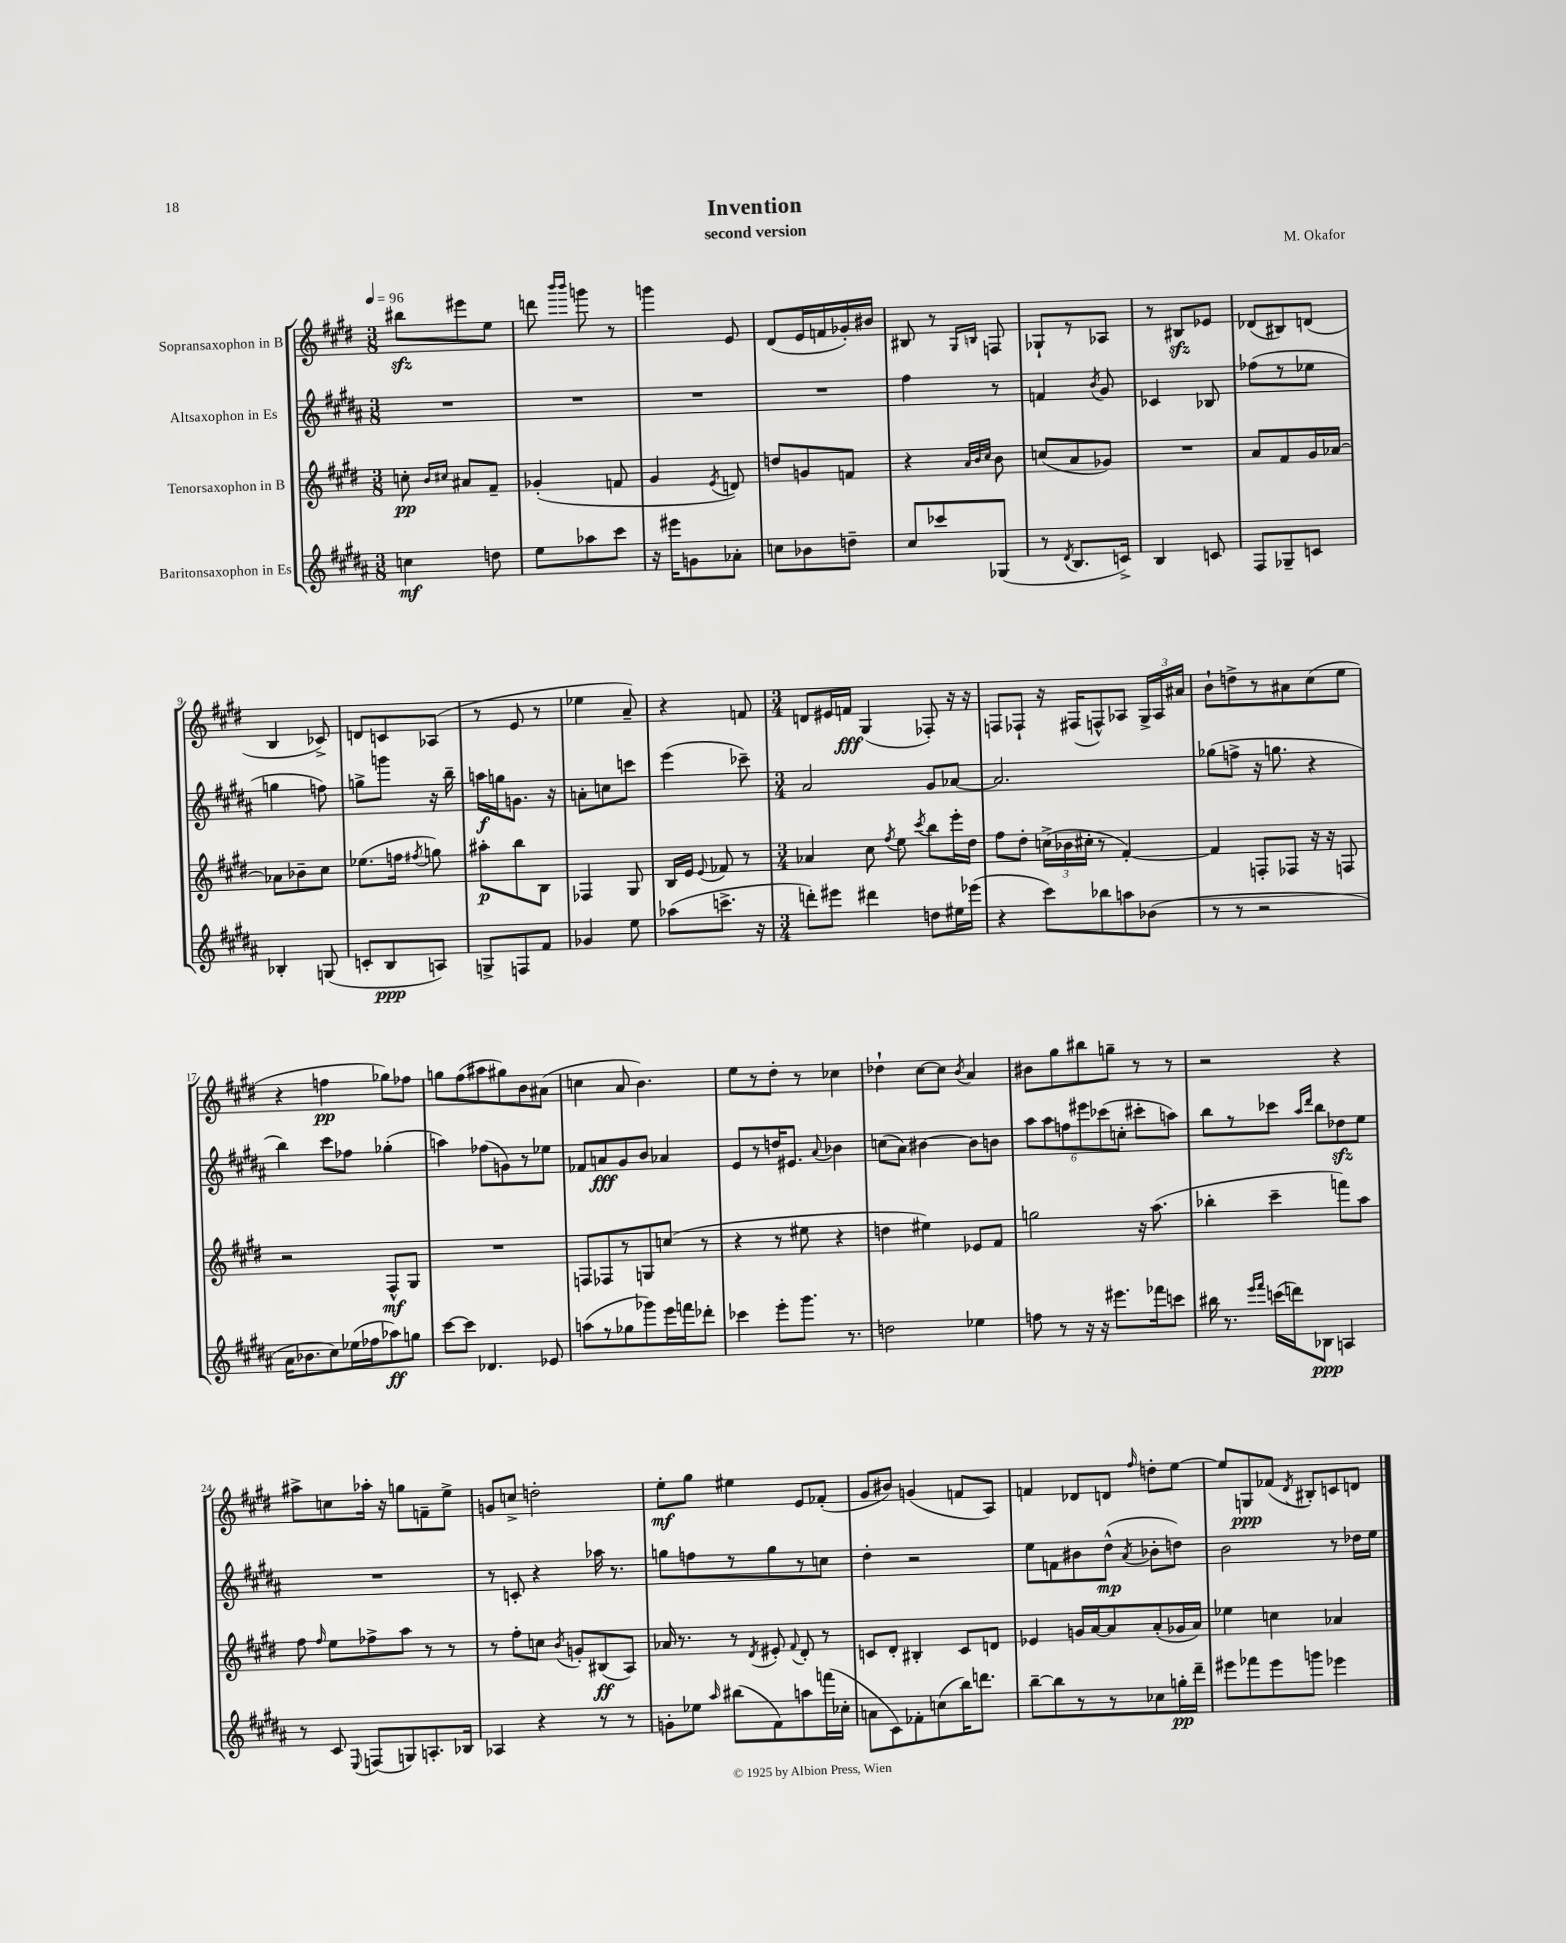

**kern	**dynam	**kern	**dynam	**kern	**dynam	**kern	**dynam
*part4	*part4	*part3	*part3	*part2	*part2	*part1	*part1
*staff4	*staff4	*staff3	*staff3	*staff2	*staff2	*staff1	*staff1
*I"Baritonsaxophon in Es	*	*I"Tenorsaxophon in B	*	*I"Altsaxophon in Es	*	*I"Sopransaxophon in B	*
*clefG2	*	*clefG2	*	*clefG2	*	*clefG2	*
*k[f#c#g#d#a#]	*	*k[f#c#g#d#]	*	*k[f#c#g#d#a#]	*	*k[f#c#g#d#]	*
*M3/8	*	*M3/8	*	*M3/8	*	*M3/8	*
*MM96	*	*MM96	*	*MM96	*	*MM96	*
=1	=1	=1	=1	=1	=1	=1	=1
4ccn\	mf	8ccn'\	pp	4.r	.	8bb#Xzz\L	.
.	.	16qqb/LL	.	.	.	.	.
.	.	16qqcc#X/JJ	.	.	.	.	.
.	.	8a#X/L	.	.	.	8eee#X\	.
8ddn\	.	8f#~/J	.	.	.	8ee\J	.
=2	=2	=2	=2	=2	=2	=2	=2
8ee\L	.	(4g-X'/	.	4.r	.	8dddn\	.
.	.	.	.	.	.	16qqbbb/LL	.
.	.	.	.	.	.	16qqbbb/JJ	.
8aa-X\	.	.	.	.	.	8gggn\	.
8ccc#\J	.	8fn/	.	.	.	8r	.
=3	=3	=3	=3	=3	=3	=3	=3
16r	.	4g#/	.	4.r	.	4gggn\	.
16eee#X\KL	.	.	.	.	.	.	.
8gn\	.	.	.	.	.	.	.
.	.	8qe/	.	.	.	.	.
8a-X'\J	.	8dn/)	.	.	.	8e/	.
=4	=4	=4	=4	=4	=4	=4	=4
8ccn\L	.	8ddn/L	.	4.r	.	(8d#/L	.
8b-X\	.	8gn/	.	.	.	16e/L	.
.	.	.	.	.	.	16fn/	.
8ddn~\J	.	8fn/J	.	.	.	16g-X'/)	.
.	.	.	.	.	.	16b#X/JJ	.
=5	=5	=5	=5	=5	=5	=5	=5
8cc#/L	.	4r	.	4ff#\	.	8B#X/	.
8ccc-X/	.	.	.	.	.	8r	.
.	.	32qqa/LLL	.	.	.	.	.
.	.	32qqb/	.	.	.	16qqG#/LL	.
.	.	32qqcc#/JJJ	.	.	.	16qqBn/JJ	.
(8G-X/J	.	8b\	.	8r	.	8Fn/	.
=6	=6	=6	=6	=6	=6	=6	=6
8r	.	(8ccn/L	.	4fn/	.	8G-X`/L	.
8qd#/	.	.	.	.	.	.	.
8.B/L	.	8a/	.	.	.	8r	.
.	.	.	.	8qb/	.	.	.
.	.	8g-X/J)	.	8g#/	.	8A-X/J	.
16cn^/Jk)	.	.	.	.	.	.	.
=7	=7	=7	=7	=7	=7	=7	=7
4B/	.	4.r	.	4c-X/	.	8r	.
.	.	.	.	.	.	8B#Xzz/L	.
8cn/	.	.	.	8B-X/	.	8e-X/J	.
=8	=8	=8	=8	=8	=8	=8	=8
8F#/L	.	8a/L	.	(8ff-X\L	.	(8d-X/L	.
8G-X~/	.	8f#/	.	8r	.	8B#X/)	.
8cn/J	.	16g#/L	.	8ee-X\J	.	(8dn/J	.
.	.	[16a-X/JJ	.	.	.	.	.
!!LO:LB:g=z
=9	=9	=9	=9	=9	=9	=9	=9
4B-X'/	.	8a-X\L]	.	4ggn\	.	4B/	.
.	.	8b-X~\	.	.	.	.	.
(8Gn/	.	8cc#\J	.	8ffn\)	.	8c-X^/)	.
=10	=10	=10	=10	=10	=10	=10	=10
8cn'/L	.	(8.ee-X\L	.	8ggn^\L	.	8dn/L	.
8B/	ppp	.	.	8gggn\J	.	8cn/	.
.	.	16ffn\Jk	.	.	.	.	.
.	.	8qff#X/	.	.	.	.	.
8An/J)	.	8ggn\)	.	16r	.	(8A-X/J	.
.	.	.	.	16bb~\	.	.	.
=11	=11	=11	=11	=11	=11	=11	=11
8Gn^/L	.	8aa#X'\L	p	16aan\LL	f	8r	.
.	.	.	.	16ggn\J	.	.	.
8Fn/	.	8bb\	.	8.gn\J	.	8e/	.
8f#/J	.	8B\J	.	.	.	8r	.
.	.	.	.	16r	.	.	.
=12	=12	=12	=12	=12	=12	=12	=12
4g-X/	.	4F-X/	.	8an'\L	.	4ee-X\	.
.	.	.	.	8ccn\	.	.	.
8ee\	.	8G#/	.	8cccn\J	.	8a~/)	.
=13	=13	=13	=13	=13	=13	=13	=13
(8aa-X\L	.	16B/LL	.	(4eee\	.	4r	.
.	.	16e/JJ	.	.	.	.	.
.	.	8qqe/	.	.	.	.	.
8.cccn^\J	.	8f-X/	.	.	.	.	.
.	.	8r	.	8ccc-X~\)	.	8fn/	.
16r	.	.	.	.	.	.	.
=14	=14	=14	=14	=14	=14	=14	=14
*M3/4	*	*M3/4	*	*M3/4	*	*M3/4	*
8dddn'\L)	.	4a-X/	.	2a#/	.	8dn/L	.
8eee#X\J	.	.	.	.	.	16e#X/L	.
.	.	.	.	.	.	16fn/JJ	fff
4ddd#X\	.	8cc#\	.	.	.	(4G#/	.
.	.	8qff#/	.	.	.	.	.
.	.	8ee\	.	.	.	.	.
.	.	8qccc#/	.	.	.	.	.
8ddn\L	.	8bb\L	.	8g#/L	.	8F-X'/)	.
16ee#X\L	.	16eee'\L	.	[8a-X/J	.	16r	.
(16eee-X\JJ	.	16dd#\JJ	.	.	.	16r	.
=15	=15	=15	=15	=15	=15	=15	=15
4r	.	8ff#\L	.	2.a-/]	.	8Fn/L	.
.	.	8dd#'\J	.	.	.	8F-X`/J	.
8ccc#\L)	.	(24ccn^\LL	.	.	.	16r	.
.	.	24b-X\	.	.	.	.	.
.	.	.	.	.	.	(16F#X/KL	.
.	.	24cc#X'\JJ	.	.	.	.	.
8bb-X\	.	8r	.	.	.	8Fn^^/)	.
8aan\	.	[4f#'/)	.	.	.	8A-X/J	.
(8b-X\J	.	.	.	.	.	24G#^/LL	.
.	.	.	.	.	.	24A-/	.
.	.	.	.	.	.	24a#X/JJ	.
=16	=16	=16	=16	=16	=16	=16	=16
8r	.	4f#/]	.	(8gg-X\L	.	8b`\L	.
8r	.	.	.	8ffn^\J	.	8ddn^\	.
2r	.	8Fn'/L	.	16r	.	8r	.
.	.	.	.	8.ggn\	.	.	.
.	.	8F-X/J	.	.	.	8a#X\	.
.	.	16r	.	4r	.	(8cc#\	.
.	.	16r	.	.	.	.	.
.	.	8Fn/	.	.	.	8ee\J	.
!!LO:LB:g=z
=17	=17	=17	=17	=17	=17	=17	=17
16a#\KL	.	2r	.	4bb\)	.	4r	.
8.b-X\	.	.	.	.	.	.	.
8cc#\)	.	.	.	8ccc#\L	.	4ffn\	pp
(16ee-X\L	.	.	.	8ff-X\J	.	.	.
16ff-X\J	.	.	.	.	.	.	.
8aa-X\)	ff	8F#^^/L	mf	(4gg-X'\	.	8gg-X\L)	.
8ggn\J	.	8G#/J	.	.	.	8ff-X\J	.
=18	=18	=18	=18	=18	=18	=18	=18
[8ccc#\L	.	2.r	.	4aan\)	.	8ggn\L	.
8ccc#\J]	.	.	.	.	.	(8ff#\	.
4.d-X/	.	.	.	(8ff-X\L	.	8aa#X\	.
.	.	.	.	8gn\)	.	8gg#X\)	.
.	.	.	.	8r	.	8b\	.
8e-X/	.	.	.	8ee-X\J	.	(8a#X\J	.
=19	=19	=19	=19	=19	=19	=19	=19
(8aan\L	.	8Fn/L	.	8f-X/L	.	4ccn\	.
8r	.	8F-X/	.	8an/	fff	.	.
8gg-X\	.	8r	.	8g#/	.	8a/	.
8ggg-X\)	.	8Gn/	.	8b/J	.	4.b\)	.
16eee\L	.	(8ccn/J	.	4a-X/	.	.	.
16fffn\J	.	.	.	.	.	.	.
8ddd-X'\J	.	8r	.	.	.	.	.
=20	=20	=20	=20	=20	=20	=20	=20
4ccc-X\	.	4r	.	8e/L	.	8ee\L	.
.	.	.	.	8r	.	8r	.
8eee'\L	.	8r	.	16ddn/K	.	8dd#'\J	.
.	.	.	.	8.e#X/J	.	.	.
8.ggg#\J	.	8ee#X\	.	.	.	8r	.
.	.	.	.	8qqa#/	.	.	.
.	.	4r	.	4b-X\	.	4cc-X\	.
8.r	.	.	.	.	.	.	.
=21	=21	=21	=21	=21	=21	=21	=21
2ddn\	.	4ddn\	.	(8ccn\L	.	4dd-X`\	.
.	.	.	.	8a#\J)	.	.	.
.	.	4ee#X\)	.	[4b#X\	.	[8cc#\L	.
.	.	.	.	.	.	8cc#\J]	.
.	.	.	.	.	.	8qb/	.
4ee-X\	.	8e-X/L	.	8b#\L]	.	4a/	.
.	.	8f#/J	.	8bn\J	.	.	.
=22	=22	=22	=22	=22	=22	=22	=22
8ffn\	.	2ggn\	.	12aa#\L	.	8b#X\L	.
.	.	.	.	12aa#\	.	.	.
8r	.	.	.	.	.	8gg#\	.
.	.	.	.	12ffn\	.	.	.
16r	.	.	.	12eee#X\	.	8bb#X\	.
16r	.	.	.	.	.	.	.
.	.	.	.	(12ccc-X\	.	.	.
8.eee#X\L	.	.	.	.	.	8ggn~\J	.
.	.	.	.	12ccn'\J	.	.	.
.	.	16r	.	8ccc#X'\L	.	8r	.
16fff-X\k	.	(8.aa\	.	.	.	.	.
8cccn\J	.	.	.	8aan\J)	.	8r	.
=23	=23	=23	=23	=23	=23	=23	=23
16bb#X\	.	4bb-X'\	.	8bb\L	.	2r	.
8.r	.	.	.	.	.	.	.
.	.	.	.	8r	.	.	.
16qqeee/LL	.	.	.	.	.	.	.
16qqfff#/JJ	.	.	.	.	.	.	.
(16cccn\LL	.	4ccc#~\	.	8ccc-X\J	.	.	.
16dddn\J)	.	.	.	.	.	.	.
.	.	.	.	16qqaa#/LL	.	.	.
.	.	.	.	16qqddd#/JJ	.	.	.
8B-X\J	ppp	.	.	8bb\L	.	.	.
4An/	.	8fffn\L)	.	8dd-Xzz\	.	4r	.
.	.	8aa\J	.	8ee\J	.	.	.
!!LO:LB:g=z
=24	=24	=24	=24	=24	=24	=24	=24
8r	.	8ff#\	.	2.r	.	8aa#X^\L	.
.	.	16qqff#/	.	.	.	.	.
8c#/	.	8ee\L	.	.	.	8ccn\	.
8qqE/	.	.	.	.	.	.	.
(8Fn/L	.	8ff-X^\	.	.	.	16aa-X'\Jk	.
.	.	.	.	.	.	16r	.
8Gn/)	.	8aa\J	.	.	.	8ggn\L	.
8.An'/	.	8r	.	.	.	8fn~\	.
.	.	8r	.	.	.	8ee^\J	.
16B-X/Jk	.	.	.	.	.	.	.
=25	=25	=25	=25	=25	=25	=25	=25
4A-X/	.	8r	.	8r	.	8gn/L	.
.	.	8ff#'\L	.	8cn'/	.	8ccn^/J	.
4r	.	8ccn\J	.	4r	.	2ddn'\	.
.	.	8qb/	.	.	.	.	.
.	.	8gn'/L	.	.	.	.	.
8r	.	(8B#X/	ff	16aa-X\	.	.	.
.	.	.	.	8.r	.	.	.
8r	.	8A/J)	.	.	.	.	.
=26	=26	=26	=26	=26	=26	=26	=26
8gn'\L	.	16a-X/	.	8ggn\L	.	8ee'\L	mf
.	.	8.r	.	.	.	.	.
8ee-X\J	.	.	.	8ffn\	.	8gg#\J	.
16qqaa#/	.	.	.	.	.	.	.
(8bb#X\L	.	8r	.	8r	.	4ee#X\	.
.	.	8qd#/	.	.	.	.	.
8f#\)	.	8e#X'/	.	8gg\	.	.	.
.	.	8qqf#/	.	.	.	.	.
8aan\	.	8d#'/	.	8r	.	8e/L	.
(16fffn\L	.	8r	.	8ccn\J	.	(8f-X'/J	.
16cc-X'\JJ	.	.	.	.	.	.	.
=27	=27	=27	=27	=27	=27	=27	=27
8an\L	.	8cn/L	.	4dd#'\	.	8g#/L	.
8c#\)	.	8d#'/J	.	.	.	8b#X/J)	.
8f-X'\	.	4B#X'/	.	2r	.	(4gn/	.
(8ccn\	.	.	.	.	.	.	.
16bb\K)	.	8c/L	.	.	.	8fn/L	.
8.dddn\J	.	.	.	.	.	.	.
.	.	8dn/J	.	.	.	8A/J)	.
=28	=28	=28	=28	=28	=28	=28	=28
[8bb~\L	.	4e-X/	.	8ee\L	.	4fn/	.
8bb\]	.	.	.	8fn\	.	.	.
8r	.	16gn/LL	.	8b#X\	.	8d-X/L	.
.	.	[16a/J	.	.	.	.	.
8r	.	8a/]	.	(8dd#^^\J	mp	8dn/J	.
.	.	.	.	8qa#/	.	16qqff#/	.
8cc-X\	.	(8a'/	.	8b-X'\L	.	8ddn'\L	.
16ggn'\L	pp	16g-X/L	.	8ddn\J)	.	[8ee\J	.
16ddd#~\JJ	.	16a/JJ)	.	.	.	.	.
=29	=29	=29	=29	=29	=29	=29	=29
8eee#X\L	.	4ee-X\	.	2b\	.	8ee/L]	.
8fff-X\	.	.	.	.	.	8Gn/	ppp
8eee#\	.	4ccn\	.	.	.	(8f-X/J	.
.	.	.	.	.	.	8qd#/	.
8gggn\J	.	.	.	.	.	8B#X'/L)	.
4eee-X\	.	4a-X/	.	8r	.	8cn/	.
.	.	.	.	16dd-X\LL	.	8dn/J	.
.	.	.	.	16ee\JJ	.	.	.
==	==	==	==	==	==	==	==
*-	*-	*-	*-	*-	*-	*-	*-
